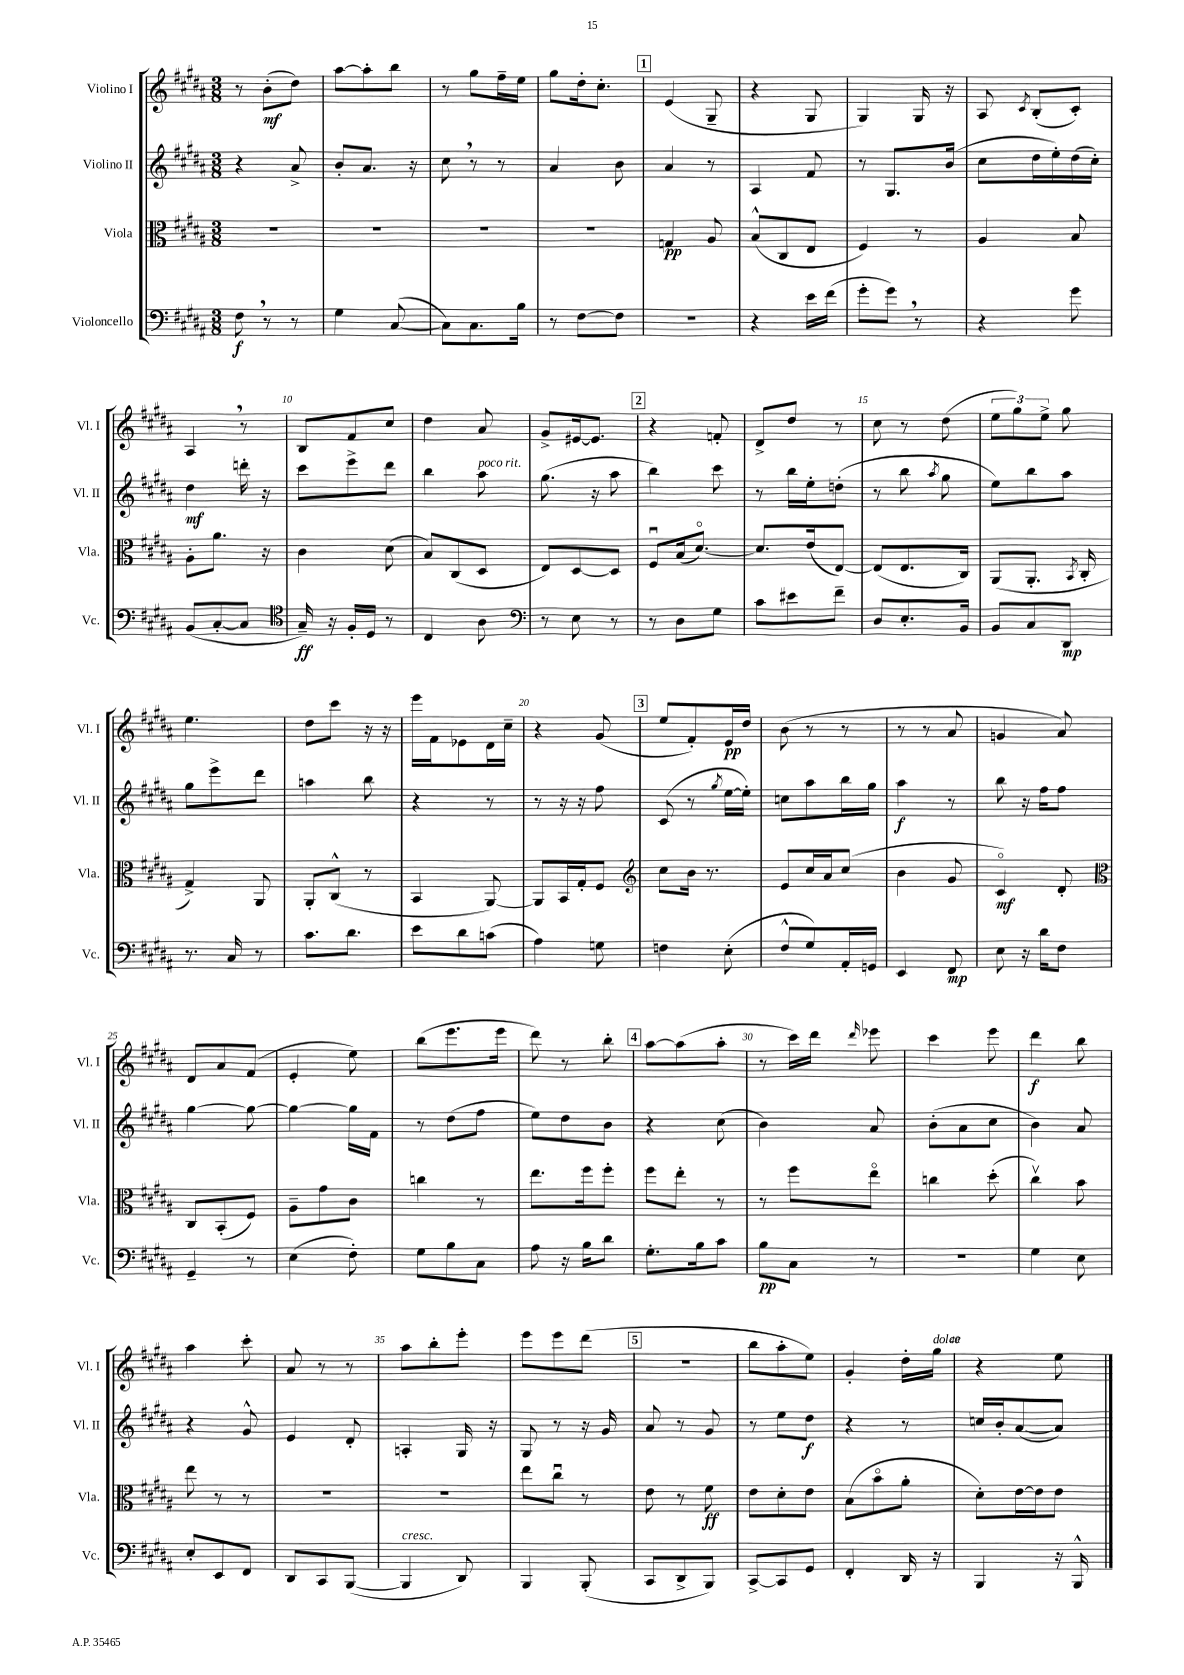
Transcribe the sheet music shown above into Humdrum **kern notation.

**kern	**kern	**kern	**kern
*staff4	*staff3	*staff2	*staff1
*clefF4	*clefC3	*clefG2	*clefG2
*k[f#c#g#d#a#]	*k[f#c#g#d#a#]	*k[f#c#g#d#a#]	*k[f#c#g#d#a#]
*M3/8	*M3/8	*M3/8	*M3/8
8F#\	4.r	4r	8r
8r	.	.	(8b'\L
8r	.	8a#^/	8dd#\J)
=	=	=	=
4G#\	4.r	8b'/L	[8aa#\L
.	.	8.a#/J	8aa#'\]
([8C#/	.	.	8bb\J
.	.	16r	.
=	=	=	=
8C#\]L)	4.r	8cc#\	8r
8.C#\	.	8r	8gg#\L
.	.	8r	16ff#~\L
16B\Jk	.	.	16ee\JJ
=	=	=	=
8r	4.r	4a#/	8gg#\L
[8F#\L	.	.	16dd#'\k
.	.	.	8.cc#'\J
8F#\]J	.	8b\	.
=	=	=	=
4.r	4G/	4a#/	(4e/
.	8A#/	8r	8G#~/
=	=	=	=
4r	(8B^^/L	4A#/	4r
.	8C#/	.	.
16e\LL	8E/J	8f#/	8G#/
(16f#\JJ	.	.	.
=	=	=	=
8g#'\L	4F#/)	8r	4G#/)
8g#\J)	.	8.G#/L	.
8r	8r	.	16G#/
.	.	(16b/Jk	16r
=	=	=	=
4r	4A#/	8cc#\L	8A#/
.	.	.	8qc#/
.	.	16dd#\L	(8B'/L
.	.	16ee'\)	.
8g#\	8B/	(16dd#\	8c#'/J)
.	.	16cc#'\JJ)	.
=	=	=	=
(8BB/L	8A#'\L	4dd#\	4A#/
[8C#'/	8.a#\J	.	.
8C#/]J	.	16ddd'\	8r
.	16r	16r	.
=	=	=	=
*clefC4	*	*	*
16G#~/)	4c#\	8ccc#\L	8B/L
16r	.	.	.
16F#'/LL	.	8eee^\	8f#/
16D#/JJ	.	.	.
8r	(8d#\	8ddd#\J	8cc#/J
=	=	=	=
4C#/	8B/L)	4bb\	4dd#\
.	(8C#/	.	.
8A#\	8D#/J	8aa#\	8a#/
=	=	=	=
*clefF4	*	*	*
8r	8E/L)	(8.gg#\	8g#^/L
8E\	[8D#/	.	[16e#/k
.	.	16r	8.e#/]J
8r	8D#/]J	8aa#\	.
=	=	=	=
8r	8F#u/L	4bb\)	4r
8D#\L	(16B/k	.	.
.	[8.d#o/J)	.	.
8G#\J	.	8ccc#\	8f'/
=	=	=	=
8c#\L	8.d#/]L	8r	8d#^/L
8e#\	.	16bb\LL	8dd#/J
.	(16e/k	16ee'\J	.
8f#~\J	[8E/J)	(8dd'\J	8r
=	=	=	=
8D#/L	(8E/]L	8r	8cc#\
8.E'/	8.E/	8bb\	8r
.	.	8qaa#/	.
.	.	8gg#\	(8dd#\
16BB/Jk	16C#/Jk)	.	.
=	=	=	=
8BB/L	(8AA#/L	8ee\L)	12ee\L
.	.	.	12gg#\)
8C#/	8.AA#'/J	8bb\	.
.	.	.	12ee^\J
8DD#/J	.	8aa#\J	8gg#\
.	8qBB/	.	.
.	16C#'/	.	.
=	=	=	=
8.r	4G#^/)	8gg#\L	4.ee\
.	.	8eee^\	.
16C#/	.	.	.
8r	8AA#/	8ddd#\J	.
=	=	=	=
8.c#\L	8AA#'/L	4aa\	8dd#\L
.	(8C#^^/J	.	8ccc#\J
8.d#\J	.	.	.
.	8r	8bb\	16r
.	.	.	16r
=	=	=	=
8e\L	4BB/	4r	16eee\LL
.	.	.	16f#\J
8d#\	.	.	8e-\
(8c\J	[8AA#/)	8r	16d#\L
.	.	.	16cc#~\JJ
=	=	=	=
4A#\)	8AA#/]L	8r	4r
.	16BB/L	16r	.
.	16G#'/J	16r	.
8G\	8F#/J	8ff#\	(8g#/
=	=	=	=
*	*clefG2	*	*
4F\	8cc#\L	(8c#/	8ee/L
.	16b\Jk	8r	8f#'/)
.	8.r	.	.
.	.	8qgg#/	.
(8E'\	.	[16ee\LL	16e/L
.	.	16ee'\]JJ)	16dd#/JJ
=	=	=	=
8F#^^/L	8e/L	8cc\L	(8b\
8G#/)	16cc#/L	8aa#\	8r
.	16a#/J	.	.
16AA#'/L	(8cc#/J	16bb\L	8r
16GG/JJ	.	16gg#\JJ	.
=	=	=	=
4EE/	4b\	4aa#\	8r
.	.	.	8r
8FF#/	8g#/	8r	8a#/
=	=	=	=
8E\	4c#o/)	8bb\	4g/
16r	.	16r	.
16d#\LK	.	16ff#\LK	.
8F#\J	8d#'/	8ff#\J	8a#/)
=	=	=	=
*	*clefC3	*	*
4GG#~/	8C#/L	[4gg#\	8d#/L
.	(8BB'/	.	8a#/
8r	8F#/J)	8gg#\_	(8f#/J
=	=	=	=
(4E\	8A#~\L	4gg#\_	4e'/
.	8g#\	.	.
8F#'\)	8c#\J	16gg#\]LL	8ee\)
.	.	16f#\JJ	.
=	=	=	=
8G#\L	4cc\	8r	(8bb\L
8B\	.	(8dd#\L	8.eee\
8C#\J	8r	8ff#\J	.
.	.	.	16eee\Jk
=	=	=	=
8A#\	8.ee\L	8ee\L)	8ddd#\)
16r	.	8dd#\	8r
16B\LK	16ff#\k	.	.
8d#\J	8ff#'\J	8b\J	8bb'\
=	=	=	=
8.G#'\L	8ff#\L	4r	[8aa#\L
.	8ee'\J	.	(8aa#\]
16B\k	.	.	.
8c#\J	8r	(8cc#\	8aa#'\J
=	=	=	=
8B\L	8r	4b\)	8r
8C#\J	8ff#\L	.	16ccc#\LL)
.	.	.	16ddd#\JJ
.	.	.	16qqddd#/
8r	8eeo\J	8a#/	8eee-\
=	=	=	=
4.r	4cc\	(8b'\L	4ccc#\
.	.	8a#\	.
.	(8dd#'\	8cc#\J	8eee\
=	=	=	=
4G#\	4cc#v\)	4b\)	4ddd#\
8E\	8b\	8a#/	8bb\
=	=	=	=
8E'/L	8ee\	4r	4aa#\
8EE/	8r	.	.
8FF#/J	8r	8g#^^/	8ccc#'\
=	=	=	=
8DD#/L	4.r	4e/	8a#/
8CC#/	.	.	8r
([8BBB/J	.	8d#'/	8r
=	=	=	=
4BBB/]	4.r	4A'/	8aa#\L
.	.	.	8bb'\
8DD#/)	.	16G#/	8eee'\J
.	.	16r	.
=	=	=	=
4BBB/	8ee\L	8G#/	8eee\L
.	8cc#u\J	8r	8eee\
(8BBB'/	8r	16r	(8ddd#\J
.	.	16g#/	.
=	=	=	=
8CC#/L	8e\	8a#/	4.r
8DD#^/	8r	8r	.
8BBB/J)	8f#\	8g#/	.
=	=	=	=
[8CC#^/L	8e\L	8r	8bb\L
8CC#/]	8d#'\	8ee\L	8aa#'\
8GG#/J	8e\J	8dd#\J	8ee\J)
=	=	=	=
4FF#'/	(8B\L	4r	4g#'/
.	8bo\	.	.
16DD#/	8a#'\J	8r	16dd#'\LL
16r	.	.	16gg#\JJ
=	=	=	=
4BBB/	8d#'\L)	16cc/LL	4r
.	.	16b'/J	.
.	[16e\L	([8a#/	.
.	16e\]J	.	.
16r	8e\J	8a#/]J)	8ee\
16BBB^^/	.	.	.
==	==	==	==
*-	*-	*-	*-
